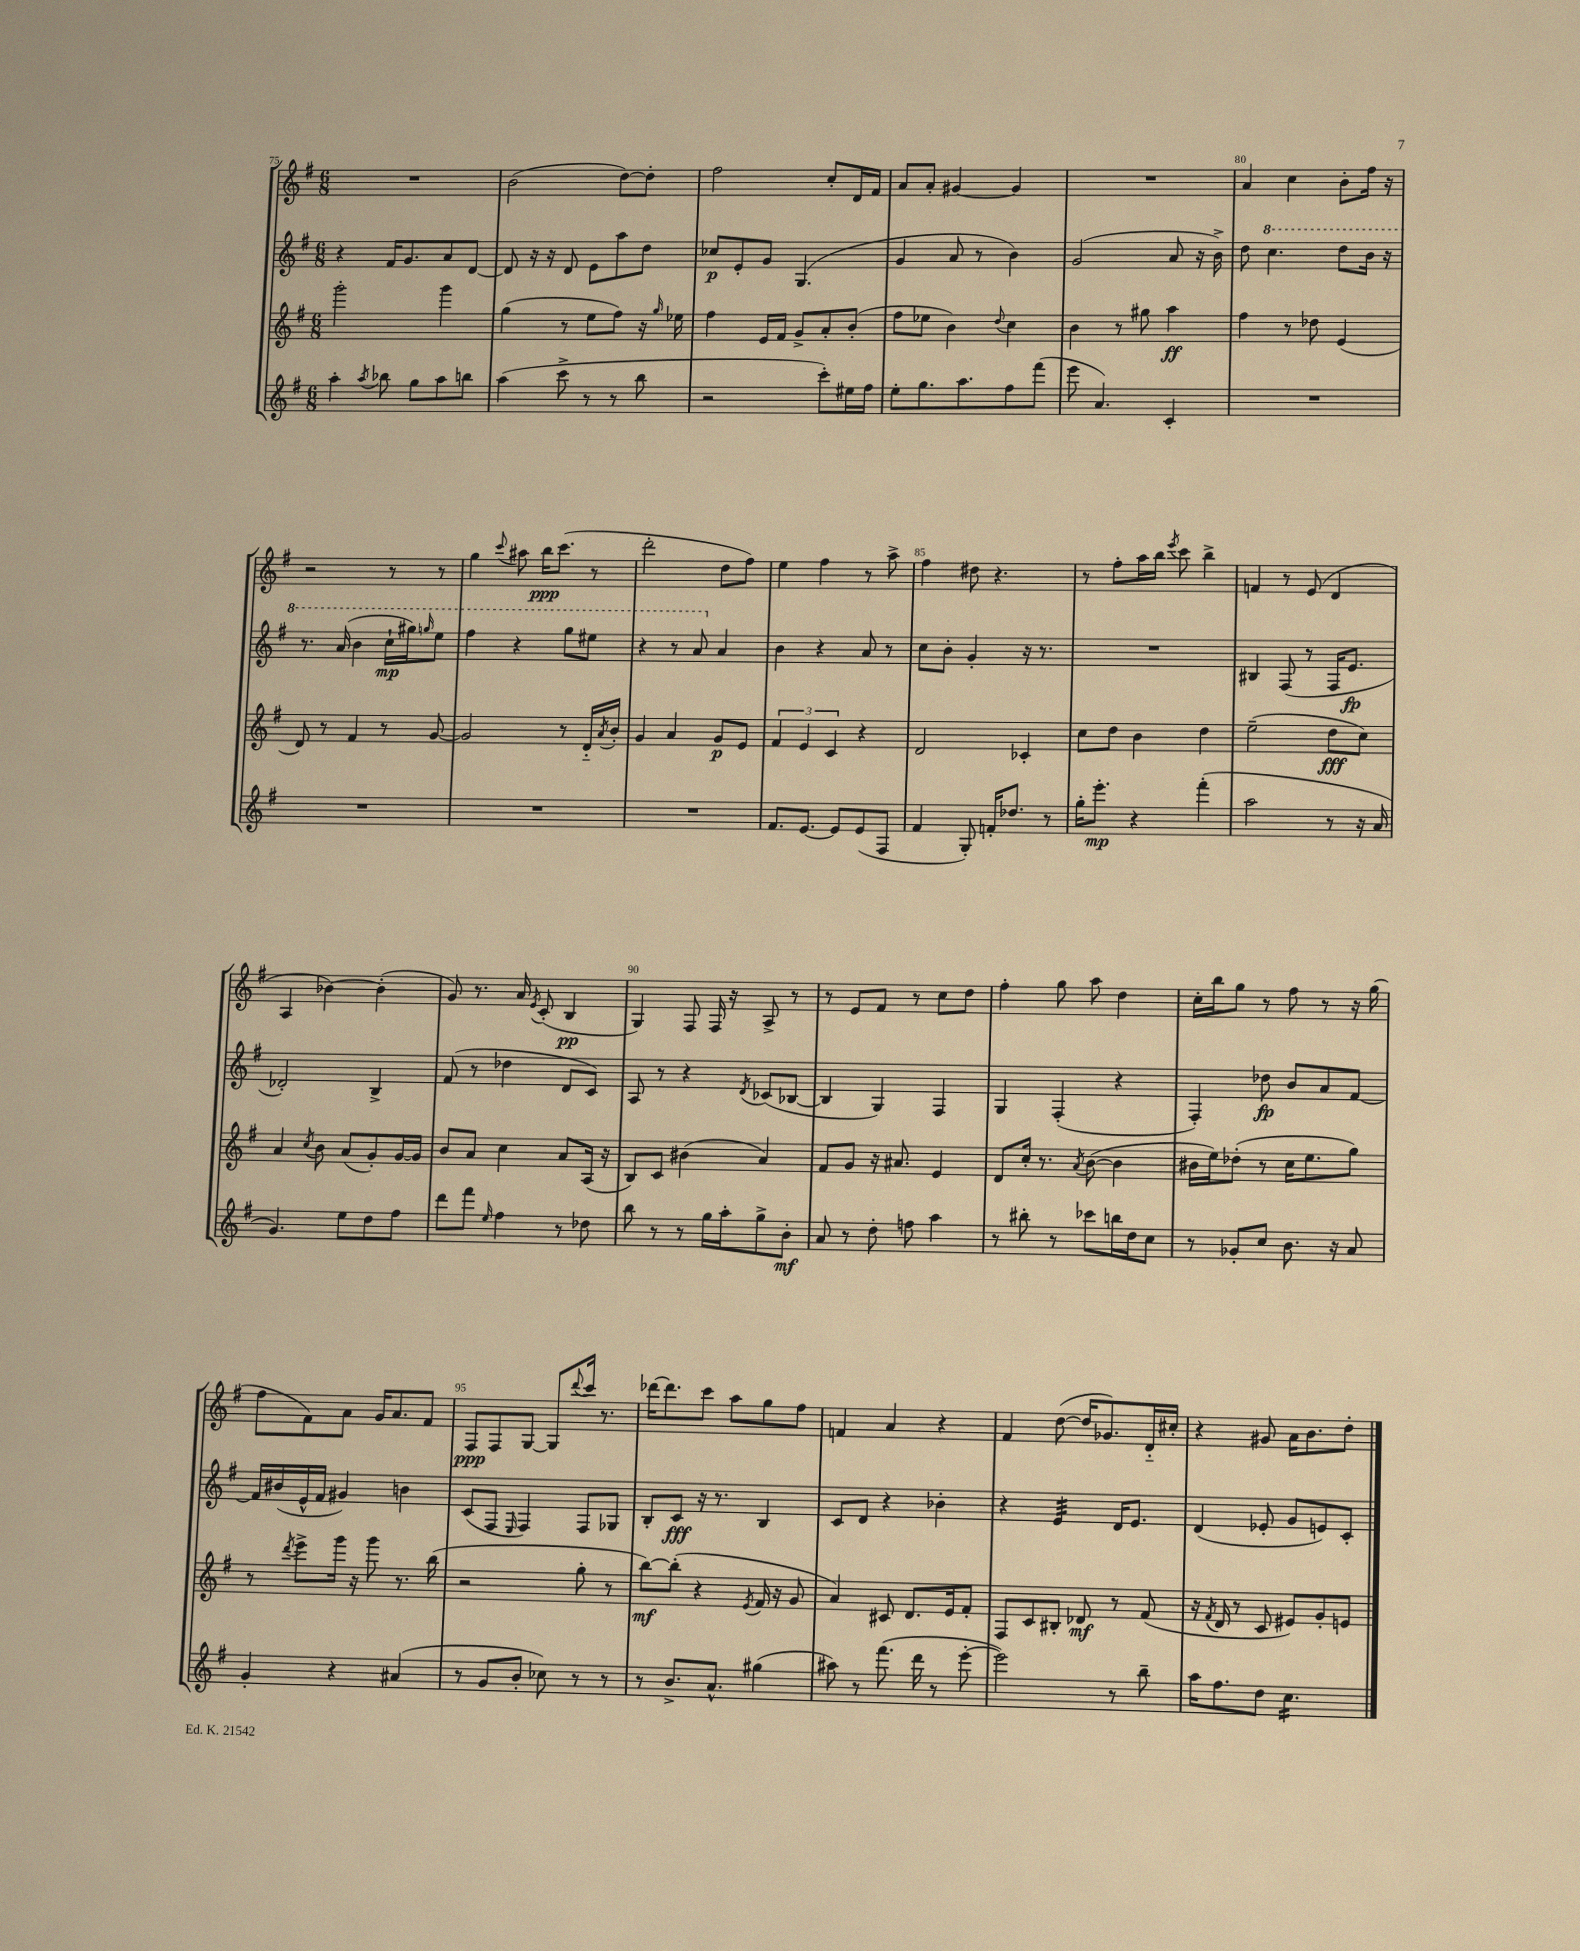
<<
\new StaffGroup <<
\new Staff = "s0" {
    \clef treble \key g \major \numericTimeSignature \time 6/8
    R2. |
    b'2( d''8~) d''8-. |
    fis''2 c''8-. d'16 fis'16 |
    a'8 a'8-. gis'4~ gis'4 |
    R2. |
    a'4 c''4 b'8-. fis''16 r16 |
    r2 r8 r8 |
    g''4 \appoggiatura { c'''8 } ais''8 b''16\ppp c'''8.( r8 |
    d'''2-. d''8 fis''8) |
    e''4 fis''4 r8 a''8-> |
    fis''4 dis''8 r4. |
    r8 fis''8-. a''16 b''16 \acciaccatura { e'''8 } c'''8 b''4-> |
    f'4 r8 e'8( d'4 |
    a4 bes'4~) bes'4-.( |
    g'8) r8. a'16 \acciaccatura { e'8 } c'8-.( b4\pp |
    g4) fis8 fis16 r16 a8-> r8 |
    r8 e'8 fis'8 r8 c''8 d''8 |
    fis''4-. g''8 a''8 d''4 |
    c''16-. b''16 g''8 r8 fis''8 r8 r16 g''16( |
    fis''8 fis'8) a'8 g'16 a'8. fis'8 |
    fis8\ppp fis8 g8~ g8 \appoggiatura { d'''8 } c'''16 r8. |
    des'''16~ des'''8. c'''8 a''8 g''8 fis''8 |
    f'4 a'4 r4 |
    fis'4 d''8~( d''16 ges'8.) d'16-_ cis''16-. |
    r4 gis'8 a'16 b'8. d''8-. \bar "|." |
}
\new Staff = "s1" {
    \clef treble \key g \major \numericTimeSignature \time 6/8
    r4 fis'16 g'8. a'8 d'8~ |
    d'8 r16 r16 d'8 e'8 a''8 d''8 |
    ces''8\p e'8-. g'8 g4.( |
    g'4 a'8 r8 b'4) |
    g'2( a'8 r16 b'16->) |
    d''8 \ottava #1 c'''4. d'''8 b''16 r16 |
    r8. a''16( b''4 c'''16-!\mp gis'''16) \grace { g'''16 } e'''8 |
    fis'''4 r4 g'''8 eis'''8 |
    r4 r8 a''8 \ottava #0 a'4 |
    b'4 r4 a'8 r8 |
    c''8 b'8-. g'4-. r16 r8. |
    R2. |
    bis4 fis8( r8 fis16 e'8.\fp |
    des'2-.) b4-> |
    fis'8( r8 des''4 d'8 c'8) |
    a8 r8 r4 \acciaccatura { d'8 } ces'8( bes8~ |
    bes4 g4) fis4 |
    g4 fis4-.( r4 |
    fis4-.) des''8\fp b'8 a'8 fis'8~ |
    fis'16 bis'16( e'16-^ fis'16 gis'4) b'4 |
    c'8( fis8 \grace { e16 } fis4) fis8 ges8 |
    b8-. c'8\fff r16 r8. b4 |
    c'8 d'8 r4 bes'4-. |
    r4 e'4:32 d'16 e'8. |
    d'4( ees'8-. g'8 e'8) c'8-. \bar "|." |
}
\new Staff = "s2" {
    \clef treble \key g \major \numericTimeSignature \time 6/8
    g'''2-. g'''4 |
    g''4( r8 e''8 fis''8) r16 \grace { g''16 } ees''16 |
    fis''4 e'16 fis'16 g'8-> a'8-. b'8-.( |
    fis''8 ees''8 b'4) \appoggiatura { d''8 } c''4 |
    b'4 r8 gis''8 a''4\ff |
    fis''4 r8 des''8 e'4( |
    d'8) r8 fis'4 r8 g'8~ |
    g'2 r8 d'16-_ \acciaccatura { a'8 } b'16-. |
    g'4 a'4 g'8\p e'8 |
    \tuplet 3/2 { fis'4 e'4 c'4 } r4 |
    d'2 ces'4-. |
    c''8 d''8 b'4 d''4 |
    e''2--( d''8\fff c''8) |
    a'4 \acciaccatura { c''8 } b'8 a'8( g'8-.) g'16~ g'16 |
    b'8 a'8 c''4 a'8 a16( r16 |
    b8) c'8 bis'4( a'4) |
    fis'8 g'8 r16 ais'8. e'4 |
    d'8 c''16-. r8. \acciaccatura { a'8 } b'8~( b'4 |
    bis'16 e''16) des''8-.( r8 c''16 e''8. g''8) |
    r8 \acciaccatura { d'''8 } e'''8-> g'''16 r16 g'''8 r8. b''16( |
    r2 g''8-. r8 |
    b''8~\mf) b''8-.( r4 \acciaccatura { e'8 } fis'16 r16 g'8 |
    a'4) cis'8 d'8. e'16 fis'8-. |
    fis8 c'8 bis8-. des'8\mf r8 fis'8( |
    r16 \acciaccatura { fis'8 } d'16 r8 c'8 eis'8) g'8-. e'8 \bar "|." |
}
\new Staff = "s3" {
    \clef treble \key g \major \numericTimeSignature \time 6/8
    a''4-. \acciaccatura { a''8 } bes''8 g''8 a''8 b''8 |
    a''4( c'''8-> r8 r8 b''8 |
    r2 c'''8-.) eis''16 fis''16 |
    e''8-. g''8. a''8. fis''8 fis'''8( |
    e'''8 a'4.) c'4-. |
    R2. |
    R2. |
    R2. |
    R2. |
    fis'8. e'8.~ e'8 e'8( fis8 |
    fis'4 g8-.) f'16-. des''8. r8 |
    g''16-. e'''8.-.\mp r4 fis'''4-.( |
    a''2 r8 r16 a'16 |
    g'4.) e''8 d''8 fis''8 |
    d'''8 fis'''8 \grace { e''16 } fis''4 r8 des''8 |
    b''8 r8 r8 g''16 a''16-. g''8-> b'8-.\mf |
    a'8 r8 d''8-. f''8 a''4 |
    r8 bis''8-. r8 ces'''8 b''16 d''16 c''8 |
    r8 ges'8-. c''8 b'8. r16 a'8 |
    g'4-. r4 ais'4( |
    r8 g'8 b'8-. ces''8) r8 r8 |
    r8 b'8.-> a'8.-^ gis''4( |
    ais''8) r8 fis'''8.( d'''16 r8 e'''8~-. |
    e'''2) r8 b''8-- |
    a''16 fis''8. d''8 c''4.:16 \bar "|." |
}
>>
>>
\layout { \context { \Score currentBarNumber = #75 \override BarNumber.break-visibility = ##(#f #t #t) barNumberVisibility = #(every-nth-bar-number-visible 5) } }
